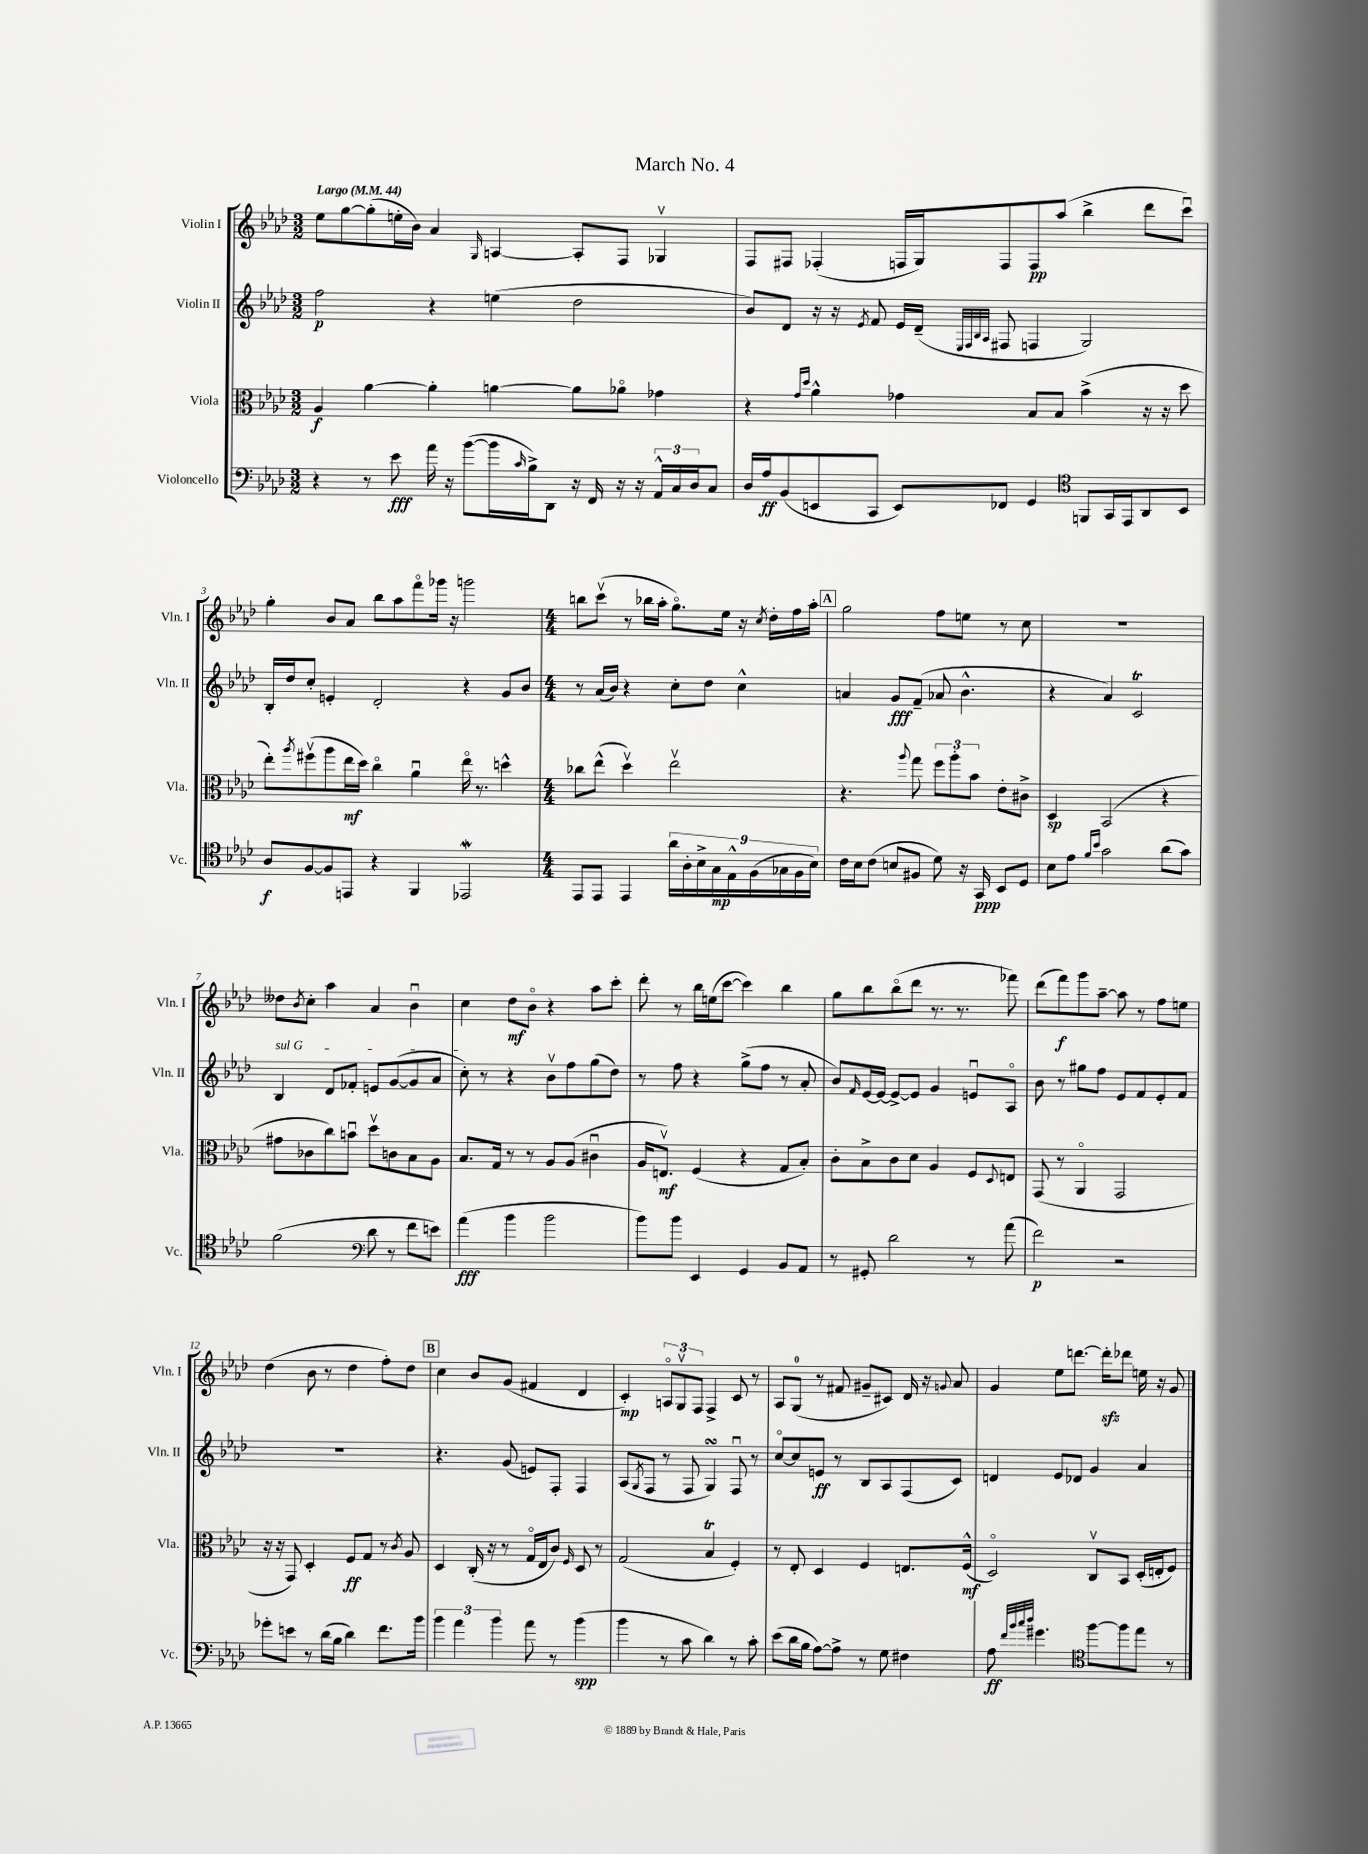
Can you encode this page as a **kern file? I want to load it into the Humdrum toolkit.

**kern	**kern	**kern	**kern
*staff4	*staff3	*staff2	*staff1
*clefF4	*clefC3	*clefG2	*clefG2
*k[b-e-a-d-]	*k[b-e-a-d-]	*k[b-e-a-d-]	*k[b-e-a-d-]
*M3/2	*M3/2	*M3/2	*M3/2
*MM44	*MM44	*MM44	*MM44
4r	4A-	2ff	8ee-
.	.	.	[8gg
8r	[4a-	.	(8gg']
8e-	.	.	16ee'
.	.	.	16b-)
16a-	4a-']	4r	4a-
16r	.	.	.
([8b-	.	.	.
.	.	.	16qqG
16b-]	[4a	(4ee	[4A
16qqc	.	.	.
16B-^)	.	.	.
8DD-	.	.	.
16r	8a]	2dd-	8A']
16FF	.	.	.
16r	8a-o	.	8F
16r	.	.	.
24AA-^^	4g-	.	4G-v
24C	.	.	.
24D-	.	.	.
8C	.	.	.
=	=	=	=
16D-	4r	8b-)	8F
16A-	.	.	.
(8BB-	.	8d-	8F#
.	16qqg	.	.
.	16qqdd-	.	.
8EE	4a-^^	16r	(4F-'
.	.	16r	.
.	.	8qe-	.
8CC	.	8f	.
8EE)	4g-	16e-	16F
.	.	(16d-~	16G)
.	.	32qqE-	.
.	.	32qqF	.
.	.	32qqB-	.
.	.	32qqA-	.
8FF-	.	8F#	8F
4GG	8B-	4F	8F
.	8B-	.	(8aa-
8FF	(4b-^	2G)	4bb-^
16GG	.	.	.
16EE	.	.	.
8AA-	16r	.	8ddd-
.	16r	.	.
8BB-	8dd-	.	8cccu)
=	=	=	=
*clefC4	*	*	*
8A-	8ee-')	16B-'	4gg'
.	.	16dd-	.
.	8qaa-	.	.
[8F	(8ff#v	8cc'	.
8F]	8aa-	4e'	8b-
8EE	16ee-	.	8a-
.	16dd-)	.	.
4r	4cco	2d-'	8bb-
.	.	.	8aa-
4FF	4a-u	.	8fffo
.	.	.	16ggg-
.	.	.	16r
2EE-	16ee-o	4r	2ggg
.	8.r	.	.
.	4dd^^	8g	.
.	.	8b-	.
=	=	=	=
*M4/4	*M4/4	*M4/4	*M4/4
8EE-	8cc-	8r	8bb
8EE-	(8ee-^^	(16a-	(8cccv
.	.	16b-)	.
4EE-	4dd-v)	4r	8r
.	.	.	16bb-
.	.	.	16aa-'
18a-	2ee-v	8cc'	8.ggo)
18A-'	.	.	.
18B-^	.	.	.
.	.	8dd-	.
18G	.	.	.
.	.	.	16ee-
18E-^^	.	.	.
.	.	4cc^^	16r
(18F	.	.	.
.	.	.	8qcc
.	.	.	16dd-'
18G-	.	.	.
.	.	.	16ff
18F	.	.	.
.	.	.	16aa-'
18B-)	.	.	.
=	=	=	=
16c	4.r	4a	2gg
16B-	.	.	.
(8c	.	.	.
8B	.	8g	.
.	8qqaa-	.	.
8F#	8gg	(8f~	.
8d-)	12ff	8a-	8ff
.	12aa-'	.	.
16r	.	4.b-^^	8ee
.	12b-	.	.
16GG	.	.	.
8BB-	8e-'	.	8r
8D-	8c#^	.	8cc
=	=	=	=
8B-	4D-	4r	1r
8e-	.	.	.
16qqf	.	.	.
16qqb-	.	.	.
2g	(2BB-	4a-)	.
.	.	2c	.
(8a-	4r	.	.
8g)	.	.	.
=	=	=	=
(2f	8g#	4B-	8dd--
.	.	.	8qb-
.	8c-	.	8cc'
.	8cc)	8d-	4aa-
.	8bu	8f-'	.
*clefF4	*	*	*
8d-	8dd-v	8e	4a-
8r	8c	([8g	.
8f	8B-	8g]	4b-u
8e)	8A-	8a-	.
=	=	=	=
(4a-	8.B-	8cc')	4cc
.	.	8r	.
.	16G	.	.
4b-	8r	4r	8dd-
.	8r	.	8b-o
2b-	8A-	8b-v	4r
.	(8A-	8ff	.
.	4c#u	(8gg	8aa-
.	.	8dd-)	8ccc'
=	=	=	=
8b-)	16A-	8r	8ddd-'
.	8.Ev)	.	.
8b-	.	8ff	8r
4EE-	(4F	4r	16bb-
.	.	.	(16ee
.	.	.	[8ccc
4GG	4r	(8gg^	4ccc])
.	.	8ff	.
8BB-	8G	8r	4bb-
8AA-	8B-')	8a-'	.
=	=	=	=
8r	8c'	8b-)	8gg
.	.	16qqf	.
8GG#'	8B-^	[16e-	8bb-
.	.	16e-_	.
2d-	8c	8e-^_	(8bb-o
.	8d-	8e-]	8ddd-
.	4A-	4g	8.r
.	.	.	8.r
8r	8F	8eu	.
.	8qqD-	.	.
(8a-	8E	8A-o	8fff-)
=	=	=	=
2f)	(8GG	8b-	(8ddd-
.	8r	8r	8fff)
.	4AA-o	8gg#	8ggg
.	.	8ff	[8aa-~
2r	2GG	8e-	8aa-]
.	.	8f	8r
.	.	8e-'	8ff
.	.	8f	8ee
=	=	=	=
8g-'	16r	1r	(4dd-
.	16r	.	.
8e	8GG)	.	.
8r	4D-'	.	8b-
(16d-	.	.	8r
16B-	.	.	.
4d-)	8F	.	4dd-
.	8G	.	.
8.f	8r	.	8ff')
.	8qc	.	.
.	8A-	.	8dd-
16b-	.	.	.
=	=	=	=
6b-	4D-	4.r	4cc
6a-	.	.	.
.	(16C'	.	8b-
.	16r	.	.
6b-	.	.	.
.	8r	(8g	(8g
8a-	16Go	8e)	4f#
.	16E-	.	.
8r	8c)	8F'	.
.	16qqF	.	.
(4b-	8D-	4F	4d-
.	8r	.	.
=	=	=	=
4b-	(2G	(8A-	4c')
.	.	8qG	.
.	.	8F	.
8r	.	8r	12Ao
.	.	.	12Gv
8c	.	8F	.
.	.	.	12F
4d-)	4B-	4G)	4F^
8r	4F')	8Fu	8c
8c'	.	8r	8r
=	=	=	=
(8e-	8r	[8cco	8A-
16d-	8E-'	8cc]	(8G
16B-	.	.	.
[8A-)	4D-	8e	8r
8A-^]	.	8r	8f#
8r	4F	8B-	8g#~
8G	.	8A-	8c#)
4F#	8.E	(8F	16d-
.	.	.	16r
.	.	.	8qqg
.	.	8c)	8a-
.	(16F^^	.	.
=	=	=	=
8A-	2D-o)	4d	4g
32qqf	.	.	.
32qqb-	.	.	.
32qqcc	.	.	.
32qqdd-	.	.	.
4.g#	.	.	.
.	.	8e-	8ee-
.	.	8d-	[8.ddd
*clefC4	*	*	*
[8ff	8Cv	4g	.
.	.	.	16ddd']
8ff]	8BB-	.	8ddd-
8ee-	(16D-'	4a-	16ee
.	16E'	.	16r
8r	8F)	.	8g
==	==	==	==
*-	*-	*-	*-
